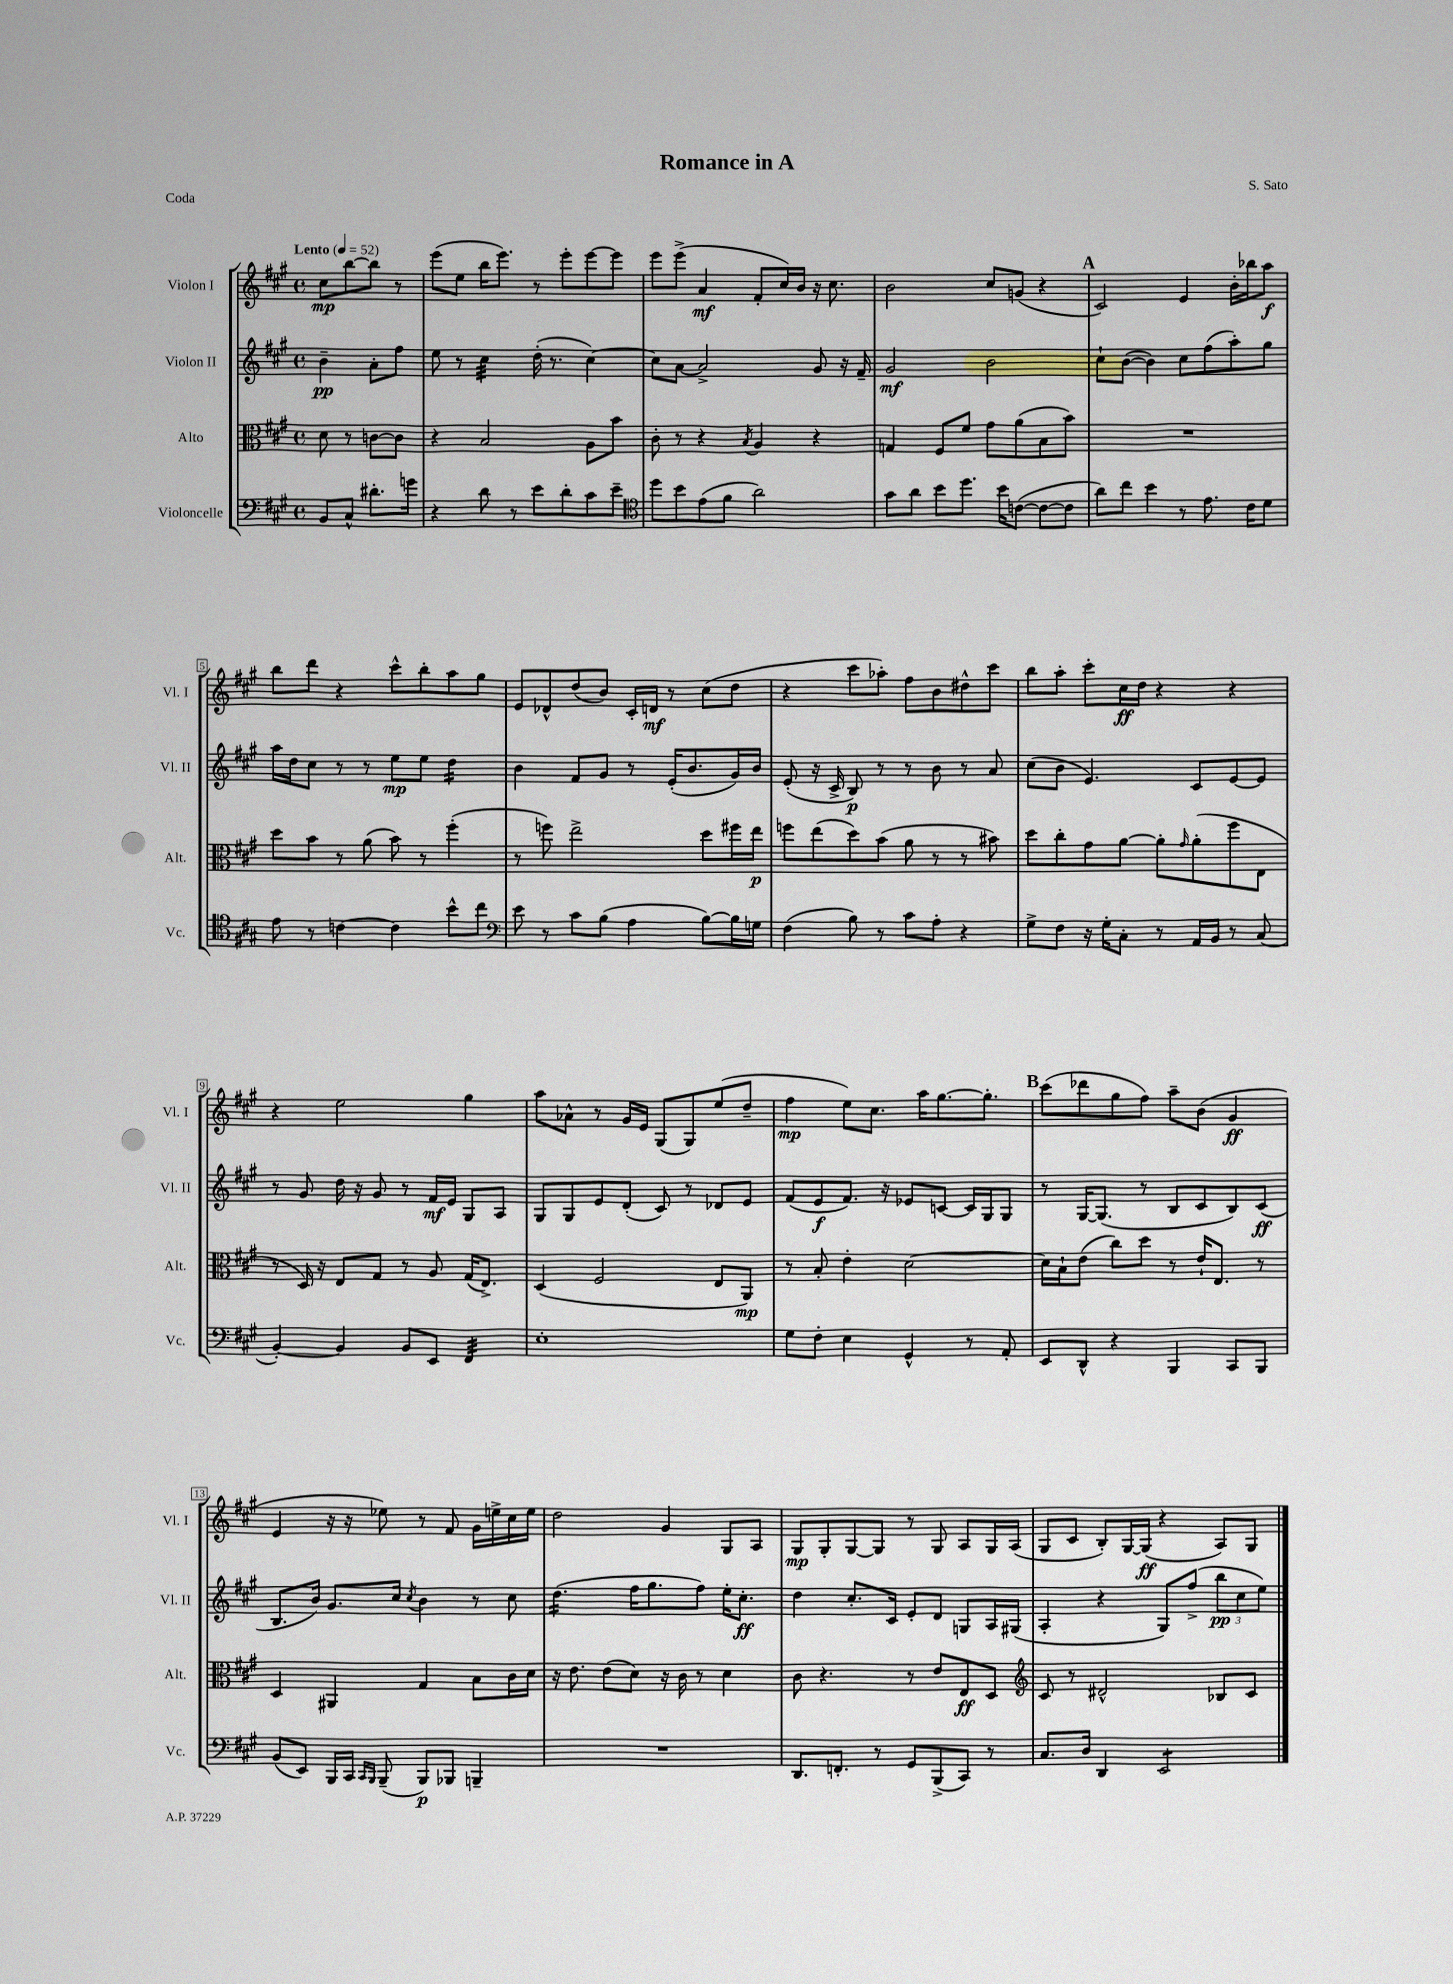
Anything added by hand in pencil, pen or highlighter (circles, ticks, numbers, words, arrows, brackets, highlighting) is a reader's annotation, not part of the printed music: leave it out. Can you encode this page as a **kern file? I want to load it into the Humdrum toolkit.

**kern	**kern	**kern	**kern
*staff4	*staff3	*staff2	*staff1
*clefF4	*clefC3	*clefG2	*clefG2
*k[f#c#g#]	*k[f#c#g#]	*k[f#c#g#]	*k[f#c#g#]
*M4/4	*M4/4	*M4/4	*M4/4
*met(c)	*met(c)	*met(c)	*met(c)
*MM52	*MM52	*MM52	*MM52
8BB	8d	4b~	8cc#
8C#^^	8r	.	[8bb
8.d#'	[8c	8a'	8bb]
.	8c]	8ff#	8r
16g	.	.	.
=	=	=	=
4r	4r	8ee	(8eee
.	.	8r	8ee
8d	2B	4cc#	16bb
.	.	.	8.eee)
8r	.	.	.
8e	.	(16dd'	8r
.	.	8.r	.
8d'	.	.	8eee'
8c#	8A	[4cc#)	[8eee
8e~	8b	.	8eee]
=	=	=	=
*clefC4	*	*	*
8dd	8c#'	8cc#]	8eee
8b	8r	[8a	(8eee^
(8e	4r	2a^]	4a
8f#	.	.	.
.	8qB	.	.
2a)	4A	.	8f#'
.	.	.	16cc#)
.	.	.	16b
.	4r	8g#	16r
.	.	.	8.cc#
.	.	16r	.
.	.	16f#~	.
=	=	=	=
8g#	4G	2g#	2b
8a	.	.	.
8b	8F#	.	.
8.dd	8f#	.	.
.	8g#	2b	8cc#
16b	.	.	.
([8c	(8a	.	(8g
8c_	8B	.	4r
8c]	8b)	.	.
=	=	=	=
8a)	1r	8cc#`	2c#)
8cc#	.	([8b	.
4b	.	4b])	.
8r	.	8cc#	4e
8.e	.	(8ff#	.
.	.	8aa')	16b'
16c#	.	.	16bb-
8d	.	8gg#	8aa
=	=	=	=
8e	8dd	16aa	8bb
.	.	16dd	.
8r	8b	8cc#	8ddd
[4c	8r	8r	4r
.	(8a	8r	.
4c]	8b)	8ee	8ccc#^^
.	8r	8ee	8bb'
8b^^	(4ff#'	4dd	8aa
8cc#	.	.	8gg#
=	=	=	=
*clefF4	*	*	*
8e	8r	4b	8e
8r	8ff)	.	8d-^^
8c#	2ee^	8f#	(8dd
(8B	.	8g#	8b)
4A	.	8r	16c#'
.	.	.	16d
.	.	(16e'	8r
.	.	8.b	.
[8B)	8dd	.	(8cc#
16B]	16ff#	16g#)	8dd
16G	16ee	16b	.
=	=	=	=
(4F#	8ff	(8e'	4r
.	(8ee	16r	.
.	.	16c#^	.
8B)	8dd)	8B)	8ccc#
8r	(8b	8r	8aa-')
8c#	8a	8r	8ff#
8A'	8r	8b	8b
4r	8r	8r	8dd#^^
.	8b#)	8a	8ccc#
=	=	=	=
8G#^	8dd	(8cc#	8bb
8F#	8cc#'	8b	8aa'
16r	8g#	4.e)	8ccc#'
16G#'	.	.	.
8C#'	[8a	.	16cc#
.	.	.	16dd
8r	8a']	.	4r
.	16qqg#	.	.
16AA	(8a'	8c#	.
16BB	.	.	.
8r	8ff#	[8e	4r
(8C#	8E	8e]	.
=	=	=	=
[4BB')	8r	8r	4r
.	16D)	8g#	.
.	16r	.	.
4BB]	8E	16dd	2ee
.	.	16r	.
.	8G#	8g#	.
8BB	8r	8r	.
8EE	8A	16f#	.
.	.	16e	.
4FF#	(16G#	8G#	4gg#
.	8.E^)	.	.
.	.	8A	.
=	=	=	=
1E'	(4D	8G#	8aa
.	.	8G#	8a-^^
.	2F#	8e	8r
.	.	(8d'	16g#
.	.	.	16e
.	.	8c#)	(8G#
.	.	8r	8G#)
.	8E	8d-	(8ee
.	8AA)	8e	8dd~
=	=	=	=
8G#	8r	(8f#	4ff#
8F#'	8B'	8e	.
4E	4e'	8.f#)	8ee)
.	.	.	8.cc#
.	.	16r	.
4GG#^^	[2d	8e-	.
.	.	.	16aa
.	.	[8c	[8.gg#
8r	.	16c]	.
.	.	16G#	8.gg#']
8AA'	.	8G#	.
=	=	=	=
8EE	16d]	8r	(8ccc#
.	16B`	.	.
8DD^^	(8e	[16G#	8ddd-
.	.	(8.G#]	.
4r	8cc#)	.	8gg#
.	8dd	8r	8ff#)
4BBB	8r	8B	8aa~
.	16e`	8c#	(8b
.	8.E	.	.
8CC#	.	8B)	4g#
8BBB	8r	(8c#	.
=	=	=	=
(8BB	4D	8.B	4e
8EE)	.	.	.
.	.	16b)	.
16BBB	4AA#	8.g#	16r
16CC#	.	.	16r
16qqCC#	.	.	.
16qqBBB	.	.	.
(8BBB~	.	.	8ee-)
.	.	16cc#	.
.	.	8qcc#	.
8BBB)	4G#	4b	8r
8BBB-	.	.	8f#
4BBB~	8B	8r	16g#
.	.	.	16ee^
.	16c#	8cc#	16cc#
.	16d	.	16ee
=	=	=	=
1r	16r	(4.dd	2dd
.	8.e	.	.
.	(8e	.	.
.	8d)	16ff#	.
.	.	8.gg#	.
.	16r	.	4g#
.	16c#	.	.
.	8r	8ff#)	.
.	4d	16ee'	8G#
.	.	8.cc#'	.
.	.	.	8A
=	=	=	=
8.DD	8c#	4dd	8G#
.	4.r	.	8G#'
8.FF'	.	.	.
.	.	8.cc#'	[8G#
8r	.	.	8G#]
.	.	16c#	.
8GG#	8r	8e'	8r
(8BBB^	8e	8d	8G#
8CC#)	8E	8G	8A
8r	8D	16A	16G#
.	.	(16G#	(16A
=	=	=	=
*	*clefG2	*	*
8.C#	8c#	4A'	8G#
.	8r	.	8c#
16D	.	.	.
4DD	2d#^^	4r	8B')
.	.	.	[16G#
.	.	.	(16G#]
2EE	.	8G#)	4r
.	.	(8ff#^	.
.	8B-	12bb	8A)
.	.	12cc#	.
.	8c#	.	8G#
.	.	12ee)	.
==	==	==	==
*-	*-	*-	*-
